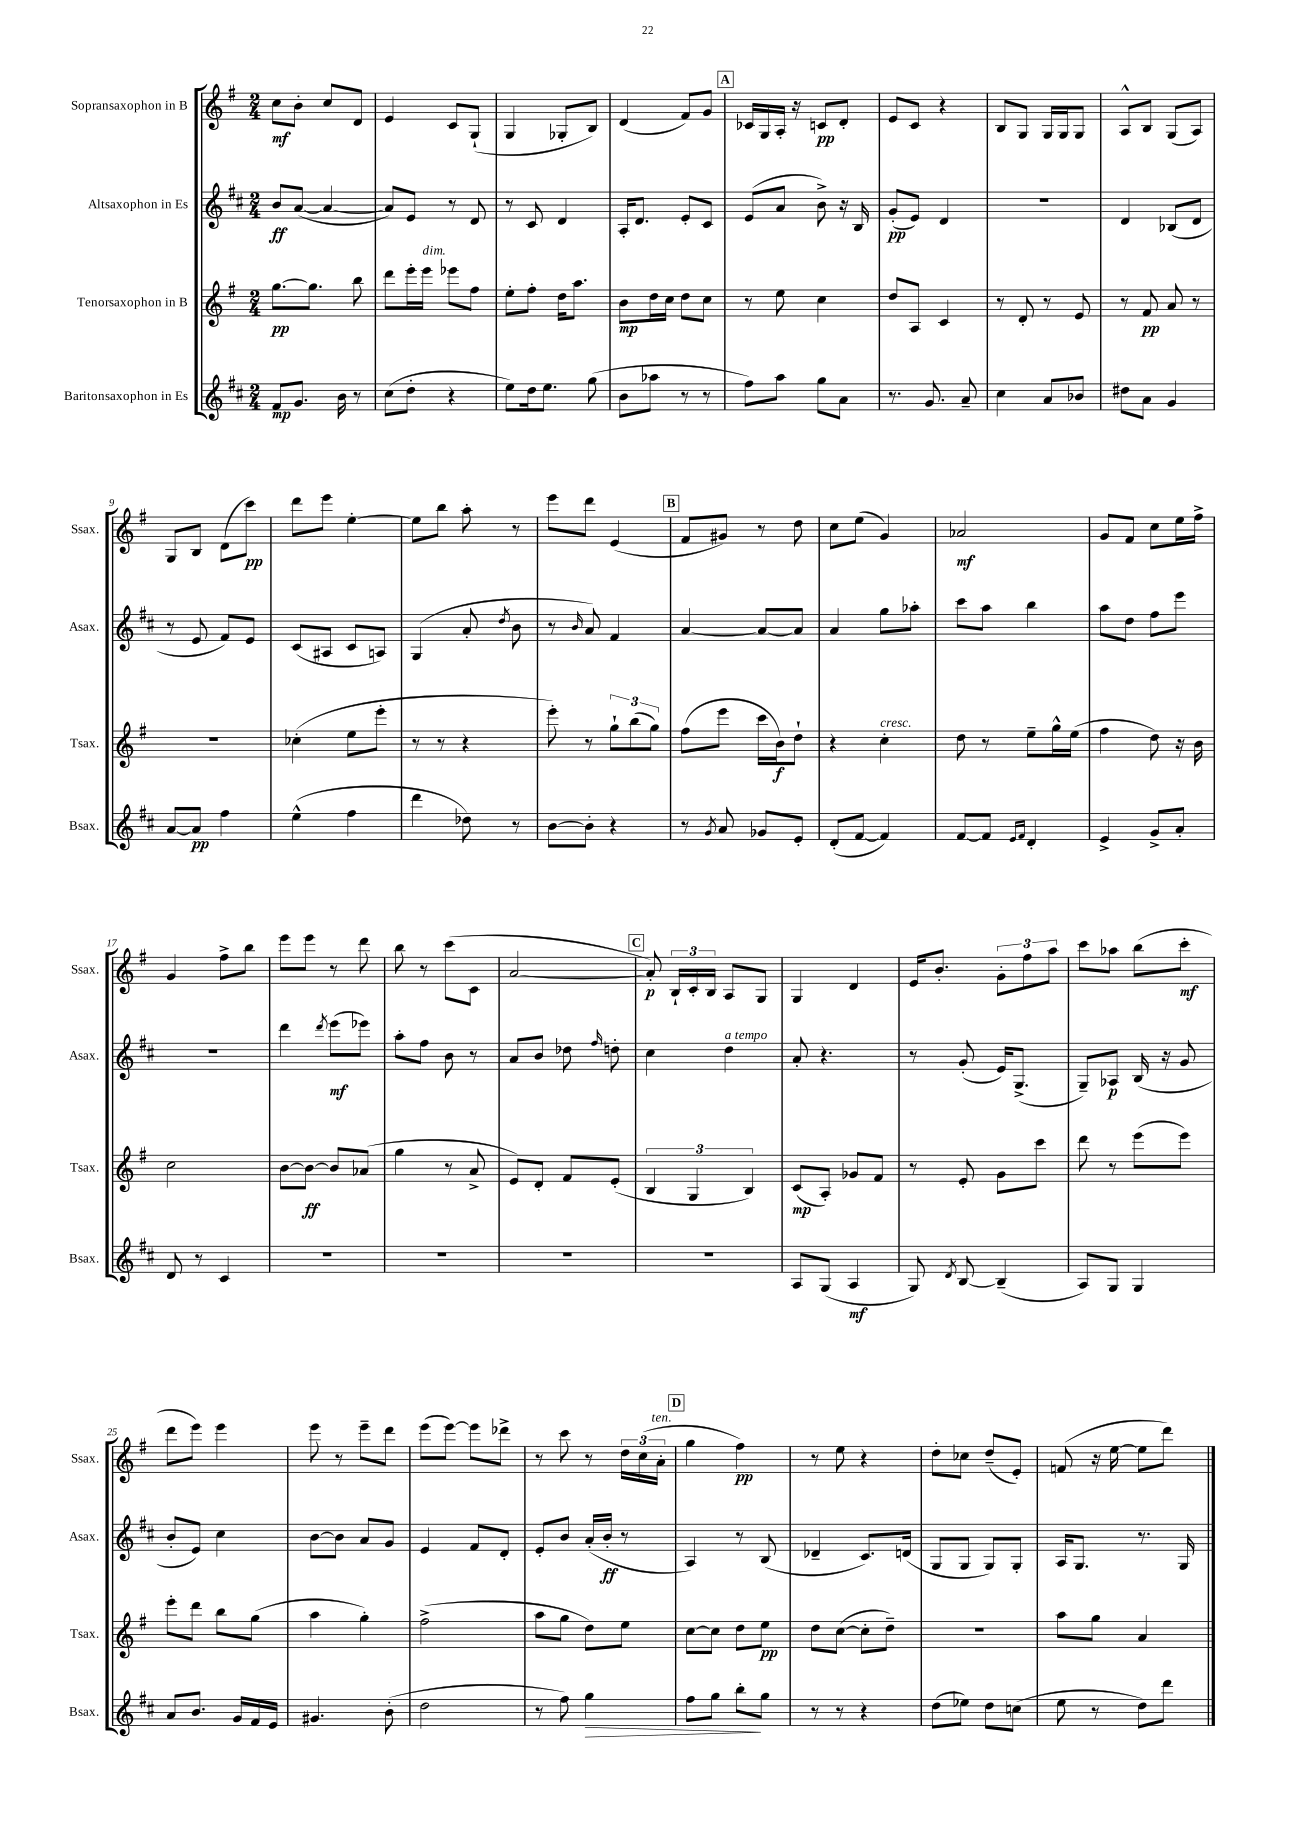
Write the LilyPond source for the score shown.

<<
\new StaffGroup <<
\new Staff = "s0" \with { instrumentName = "Sopransaxophon in B" shortInstrumentName = "Ssax." } {
    \clef treble \key g \major \numericTimeSignature \time 2/4
    \autoBeamOff c''8[\mf b'8]-. c''8[ d'8] |
    e'4 c'8[ g8]-!( |
    g4 ges8[-. b8]) |
    d'4( fis'8[) g'8] |
    \mark \markup { \box "A" } ces'16[ g16 a16]-. r16 c'8[\pp d'8]-. |
    e'8[ c'8] r4 |
    b8[ g8] g16[ g16 g8] |
    a8[-^ b8] g8[( a8]) |
    g8[ b8] d'8[( c'''8]\pp) |
    d'''8[ e'''8] e''4~-. |
    e''8[ b''8] a''8-. r8 |
    e'''8[ d'''8] e'4( |
    \mark \markup { \box "B" } fis'8[ gis'8]) r8 d''8 |
    c''8[ e''8]( g'4) |
    aes'2\mf |
    g'8[ fis'8] c''8[ e''16 fis''16]-> |
    g'4 fis''8[-> b''8] |
    e'''8[ e'''8] r8 d'''8 |
    b''8 r8 c'''8[( c'8] |
    a'2~ |
    \mark \markup { \box "C" } a'8-.\p) \tuplet 3/2 { b16[-! c'16-. b16] } a8[ g8] |
    g4 d'4 |
    e'16[ b'8.]-. \tuplet 3/2 { g'8[-. fis''8 a''8] } |
    c'''8[ aes''8] b''8[( c'''8]-.\mf |
    d'''8[ e'''8]) e'''4 |
    e'''8 r8 e'''8[-- d'''8] |
    e'''8[( e'''8]~) e'''8[ des'''8]-> |
    r8 c'''8 r8 \tuplet 3/2 { d''16[ c''16( a'16]-.^\markup { \italic "ten." } } |
    \mark \markup { \box "D" } g''4 fis''4\pp) |
    r8 e''8 r4 |
    d''8[-. ces''8] d''8[--( e'8]-.) |
    f'8( r16 e''16~ e''8[ d'''8]) \bar "|." |
}
\new Staff = "s1" \with { instrumentName = "Altsaxophon in Es" shortInstrumentName = "Asax." } {
    \clef treble \key d \major \numericTimeSignature \time 2/4
    \autoBeamOff b'8[\ff a'8]~( a'4~ |
    a'8[) e'8] r8 d'8 |
    r8 cis'8 d'4 |
    a16[-. d'8.] e'8[-. cis'8] |
    \mark \markup { \box "A" } e'8[( a'8] b'8->) r16 b16 |
    g'8[-.\pp( e'8]) d'4 |
    R2 |
    d'4 bes8[( d'8] |
    r8 e'8 fis'8[) e'8] |
    cis'8[( ais8] cis'8[ a8]) |
    g4( a'8-. \acciaccatura { d''8 } b'8 |
    r8 \grace { b'16 } a'8) fis'4 |
    \mark \markup { \box "B" } a'4~ a'8[~ a'8] |
    a'4 g''8[ aes''8]-. |
    cis'''8[ a''8] b''4 |
    a''8[ d''8] fis''8[ e'''8] |
    r2 |
    d'''4 \acciaccatura { d'''8 } e'''8[\mf( ees'''8]) |
    a''8[-. fis''8] b'8 r8 |
    a'8[ b'8] des''8 \grace { fis''16 } d''8-. |
    \mark \markup { \box "C" } cis''4 d''4^\markup { \italic "a tempo" } |
    a'8-. r4. |
    r8 g'8-.( e'16[) g8.]->( |
    g8[--) aes8]\p b16( r16 g'8 |
    b'8[-. e'8]) cis''4 |
    b'8[~ b'8] a'8[ g'8] |
    e'4 fis'8[ d'8]-. |
    e'8[-. b'8] a'16[-.( b'16]-.\ff r8 |
    \mark \markup { \box "D" } a4) r8 b8( |
    des'4-- cis'8.[) d'16]( |
    g8[ g8] g8[) g8]-. |
    a16[ g8.] r8. g16 \bar "|." |
}
\new Staff = "s2" \with { instrumentName = "Tenorsaxophon in B" shortInstrumentName = "Tsax." } {
    \clef treble \key g \major \numericTimeSignature \time 2/4
    \autoBeamOff g''8.[~\pp g''8.] b''8 |
    d'''8[ e'''16-. e'''16]^\markup { \italic "dim." } ees'''8[ fis''8] |
    e''8[-. fis''8]-. d''16[ a''8.] |
    b'8[\mp d''16 c''16] d''8[ c''8] |
    \mark \markup { \box "A" } r8 e''8 c''4 |
    d''8[ a8] c'4 |
    r8 d'8-. r8 e'8 |
    r8 fis'8\pp a'8 r8 |
    R2 |
    ces''4-.( e''8[ e'''8]-. |
    r8 r8 r4 |
    e'''8-.) r8 \tuplet 3/2 { g''8[-! b''8( g''8]) } |
    \mark \markup { \box "B" } fis''8[( e'''8] c'''16[ b'16\f) d''8]-! |
    r4 c''4-.^\markup { \italic "cresc." } |
    d''8 r8 e''8[-- g''16-^ e''16]( |
    fis''4 d''8) r16 b'16 |
    c''2 |
    b'8[~ b'8]~\ff b'8[ aes'8]( |
    g''4 r8 a'8-> |
    e'8[) d'8]-. fis'8[ e'8]-.( |
    \mark \markup { \box "C" } \tuplet 3/2 { b4 g4 b4) } |
    c'8[\mp( a8]-.) ges'8[ fis'8] |
    r8 e'8-. g'8[ c'''8] |
    d'''8 r8 e'''8[( e'''8]) |
    e'''8[-. d'''8] b''8[ g''8]( |
    a''4 g''4-.) |
    fis''2->( |
    a''8[ g''8] d''8[) e''8] |
    \mark \markup { \box "D" } c''8[~ c''8] d''8[ e''8]\pp |
    d''8[ c''8]~( c''8[-. d''8]--) |
    R2 |
    a''8[ g''8] a'4 \bar "|." |
}
\new Staff = "s3" \with { instrumentName = "Baritonsaxophon in Es" shortInstrumentName = "Bsax." } {
    \clef treble \key d \major \numericTimeSignature \time 2/4
    \autoBeamOff fis'8[\mp g'8.] b'16 r8 |
    cis''8[( d''8]-. r4 |
    e''8[) d''16 e''8.] g''8( |
    b'8[ aes''8] r8 r8 |
    \mark \markup { \box "A" } fis''8[) a''8] g''8[ a'8] |
    r8. g'8. a'8-- |
    cis''4 a'8[ bes'8] |
    dis''8[ a'8] g'4 |
    a'8[~ a'8]\pp fis''4 |
    e''4-^( fis''4 |
    d'''4 des''8) r8 |
    b'8[~ b'8]-. r4 |
    \mark \markup { \box "B" } r8 \acciaccatura { g'8 } a'8 ges'8[ e'8]-. |
    d'8[-.( fis'8]~ fis'4) |
    fis'8[~ fis'8] \grace { e'16[ fis'16] } d'4-. |
    e'4-> g'8[-> a'8]-. |
    d'8 r8 cis'4 |
    R2 |
    R2 |
    R2 |
    \mark \markup { \box "C" } R2 |
    a8[ g8]( a4\mf |
    g8) \acciaccatura { d'8 } b8~ b4--( |
    a8[) g8] g4 |
    a'8[ b'8.] g'16[ fis'16 e'16] |
    gis'4. b'8-.( |
    d''2 |
    r8 fis''8) g''4\> |
    \mark \markup { \box "D" } fis''8[ g''8] b''8[-.\! g''8] |
    r8 r8 r4 |
    d''8[( ees''8]) d''8[ c''8]( |
    e''8 r8 d''8[) d'''8] \bar "|." |
}
>>
>>
